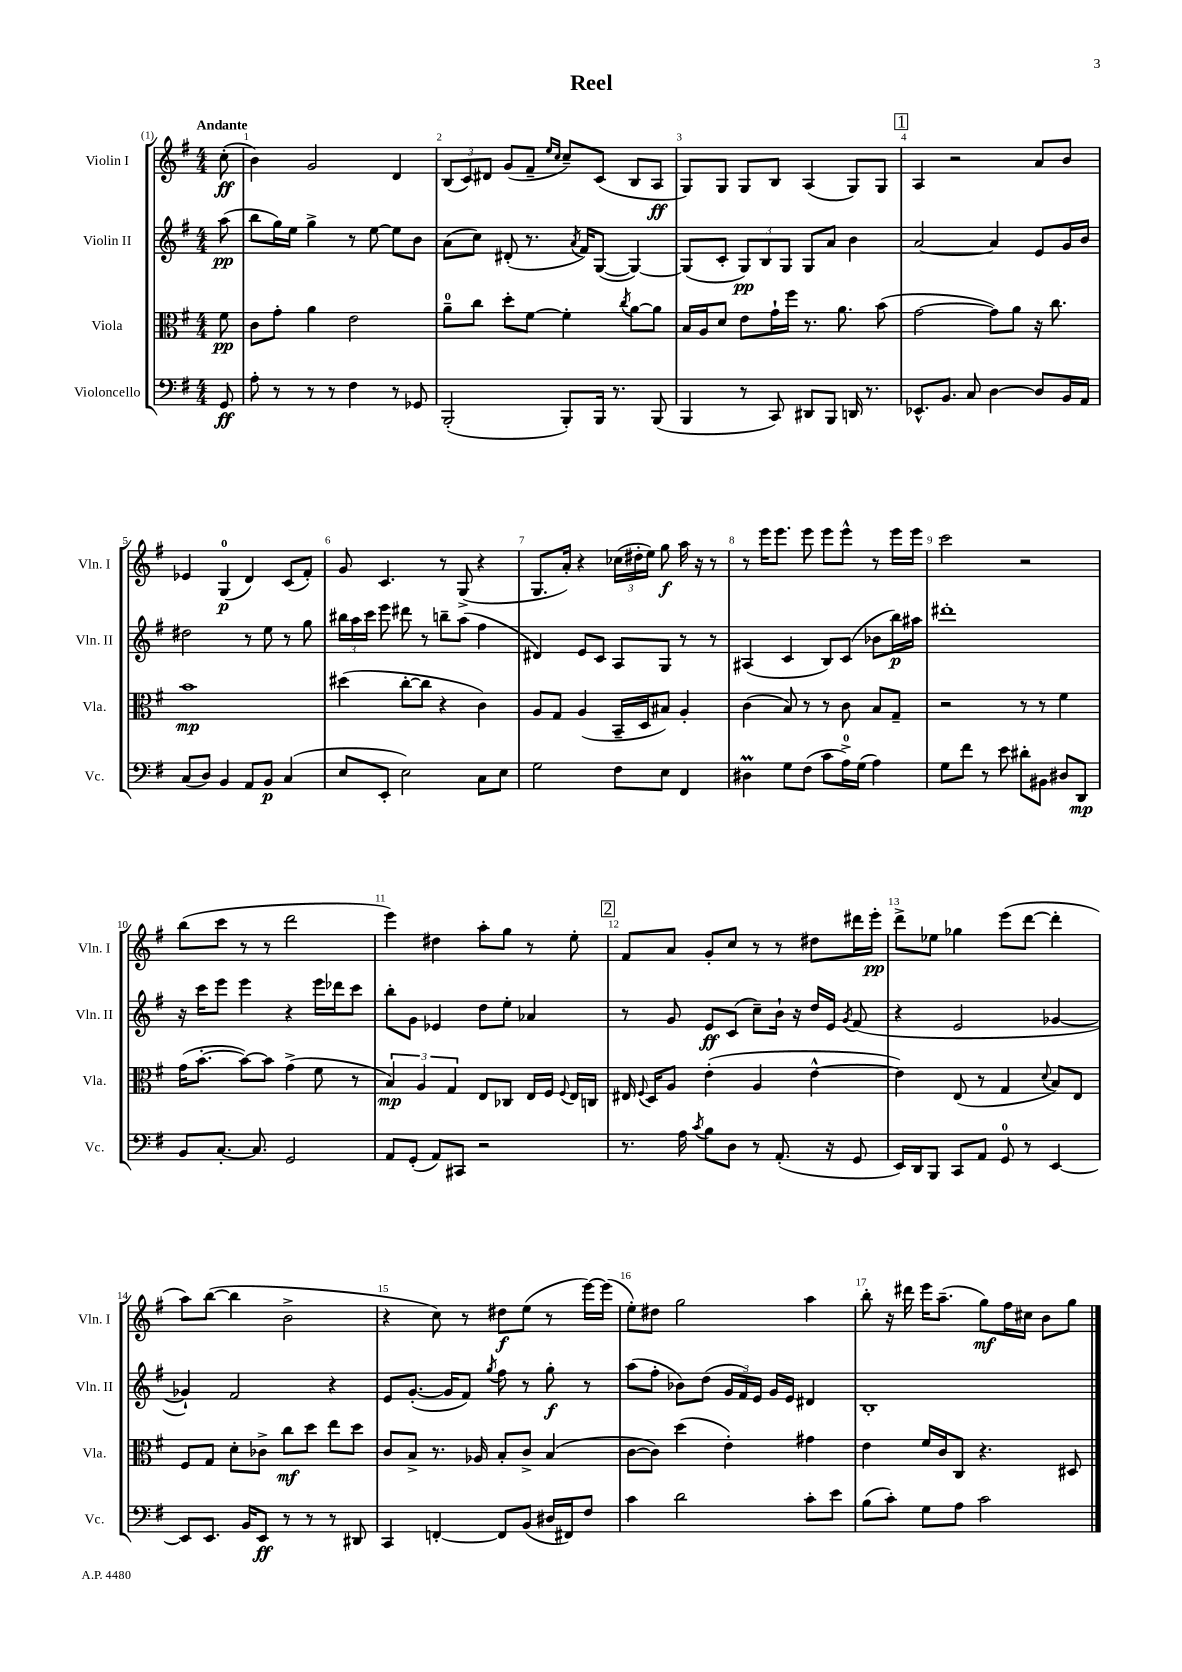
\header { title = "Reel" }
<<
\new StaffGroup <<
\new Staff = "s0" \with { instrumentName = "Violin I" shortInstrumentName = "Vln. I" } {
    \clef treble \key g \major \numericTimeSignature \time 4/4 \partial 8 \tempo "Andante"
    \autoBeamOff c''8-.\ff( |
    b'4) g'2 d'4 |
    \tuplet 3/2 { b8[( c'8) dis'8] } g'8[( fis'8]-- \grace { e''16[ c''16] } c''8[--) c'8]( b8[ a8]\ff |
    g8[) g8] g8[ b8] a4( g8[) g8] |
    \mark \markup { \box "1" } a4 r2 a'8[ b'8] |
    ees'4 g4-0\p( d'4) c'8[( fis'8]-.) |
    g'8 c'4. r8 g8->( r4 |
    g8.[ a'16]-.) r4 \tuplet 3/2 { ces''16[( dis''16-. e''16]) } g''8\f a''16 r16 r8 |
    r8 e'''16[ e'''8.] e'''8 e'''8[ e'''8]-^ r8 e'''16[ e'''16] |
    c'''2 r2 |
    b''8[( c'''8] r8 r8 d'''2 |
    e'''4) dis''4 a''8[-. g''8] r8 e''8-. |
    \mark \markup { \box "2" } fis'8[ a'8] g'8[-. c''8] r8 r8 dis''8[ dis'''16 e'''16]-.\pp |
    d'''8[-> ees''8] ges''4 e'''8[( d'''8]~ d'''4-. |
    a''8[) b''8]~( b''4 b'2-> |
    r4 c''8) r8 dis''8[\f e''8]( r8 e'''16[~) e'''16]( |
    e''8[-.) dis''8] g''2 a''4 |
    b''8-. r16 dis'''16 e'''16[ a''8.]--( g''8[\mf) fis''16 cis''16] b'8[ g''8] \bar "|." |
}
\new Staff = "s1" \with { instrumentName = "Violin II" shortInstrumentName = "Vln. II" } {
    \clef treble \key g \major \numericTimeSignature \time 4/4 \partial 8
    \autoBeamOff a''8\pp( |
    b''8[ g''16) e''16] g''4-> r8 e''8~ e''8[ b'8] |
    a'8[( c''8]) dis'8-.( r8. \acciaccatura { a'8 } fis'16[) g8]~( g4~) |
    g8[( c'8]-. \tuplet 3/2 { g8[\pp) b8 g8] } g8[ a'8] b'4 |
    \mark \markup { \box "1" } a'2~ a'4 e'8[ g'16 b'16] |
    dis''2 r8 e''8 r8 g''8 |
    \tuplet 3/2 { bis''16[ a''16 c'''16] } e'''8 dis'''8 r8 b''8[-- a''8]( fis''4 |
    dis'4) e'8[ c'8] a8[ g8] r8 r8 |
    ais4( c'4 b8[) c'8]( bes'8[ b''16\p) ais''16] |
    dis'''1-. |
    r16 c'''16[ e'''8] e'''4 r4 e'''16[ des'''16 c'''8] |
    b''8[-. g'8] ees'4 d''8[ e''8]-. aes'4 |
    \mark \markup { \box "2" } r8 g'8 e'8[\ff c'8]( c''8[--) b'16]-! r16 d''16[ e'16] \acciaccatura { g'8 } fis'8( |
    r4 e'2 ges'4~ |
    ges'4-!) fis'2 r4 |
    e'8[ g'8.]~-.( g'16[ fis'8]) \acciaccatura { g''8 } fis''8 r8 g''8-.\f r8 |
    a''8[( fis''8]-. bes'8[) d''8]( \tuplet 3/2 { g'16[ fis'16) e'16] } g'16[ e'16] dis'4 |
    b1-. \bar "|." |
}
\new Staff = "s2" \with { instrumentName = "Viola" shortInstrumentName = "Vla." } {
    \clef alto \key g \major \numericTimeSignature \time 4/4 \partial 8
    \autoBeamOff fis'8\pp |
    c'8[ g'8]-. a'4 e'2 |
    a'8[-0-- c''8] d''8[-. fis'8]~ fis'4-. \acciaccatura { c''8 } a'8[~ a'8] |
    b16[ a16 d'8] e'8[ g'16-! fis''16] r8. a'8. b'8( |
    \mark \markup { \box "1" } g'2~ g'8[) a'8] r16 c''8. |
    b'1\mp |
    dis''4( c''8[~-. c''8] r4 c'4) |
    a8[ g8] a4( b,16[-- d16 bis8]) a4-. |
    c'4( b8) r8 r8 c'8 b8[ g8]-- |
    r2 r8 r8 fis'4 |
    g'16[( b'8.]~-. b'8[~) b'8] g'4->( fis'8 r8 |
    \tuplet 3/2 { b4\mp) a4 g4 } e8[ ces8] e16[ fis16] \appoggiatura { fis8 } e16[ c16] |
    \mark \markup { \box "2" } eis16 \appoggiatura { fis8 } d16[ a8] e'4-.( a4 e'4~-^ |
    e'4) e8( r8 g4 \appoggiatura { d'8 } b8[) e8] |
    fis8[ g8] d'8[-. ces'8]-> c''8[\mf d''8] e''8[ d''8] |
    c'8[ b8]-> r8. aes16 b8[-. c'8]-> b4( |
    c'8[~ c'8]) d''4( e'4-.) gis'4 |
    e'4 fis'16[ c'16 c8] r4. dis8 \bar "|." |
}
\new Staff = "s3" \with { instrumentName = "Violoncello" shortInstrumentName = "Vc." } {
    \clef bass \key g \major \numericTimeSignature \time 4/4 \partial 8
    \autoBeamOff g,8\ff |
    a8-. r8 r8 r8 fis4 r8 ges,8 |
    b,,2-.( b,,8[-.) b,,16] r8. b,,8( |
    b,,4 r8 c,8) dis,8[ b,,8] d,16 r8. |
    \mark \markup { \box "1" } ees,8.[-^ b,8.] c8 d4~ d8[ b,16 a,16] |
    c8[( d8]) b,4 a,8[ b,8]\p c4( |
    e8[ e,8]-. e2) c8[ e8] |
    g2 fis8[ e8] fis,4 |
    dis4\prall g8[ fis8]( c'8[ a16-0->) g16]( a4) |
    g8[ fis'8] r8 e'8 dis'8[-. bis,8] dis8[ d,8]\mp |
    b,8[ c8.]~-. c8. g,2 |
    a,8[ g,8]-.( a,8[) cis,8] r2 |
    \mark \markup { \box "2" } r8. a16 \acciaccatura { c'8 } b8[ d8] r8 a,8.-.( r16 g,8 |
    e,16[) d,16 b,,8] c,8[ a,8] g,8-0 r8 e,4~ |
    e,8[ e,8.] b,16[ e,8]\ff r8 r8 r8 dis,8 |
    c,4 f,4~-. f,8[ b,8]( dis16[ fis,16) fis8] |
    c'4 d'2 c'8[-. e'8] |
    b8[( c'8]-.) g8[ a8] c'2 \bar "|." |
}
>>
>>
\layout { \context { \Score \override BarNumber.break-visibility = ##(#f #t #t) barNumberVisibility = #all-bar-numbers-visible } }
